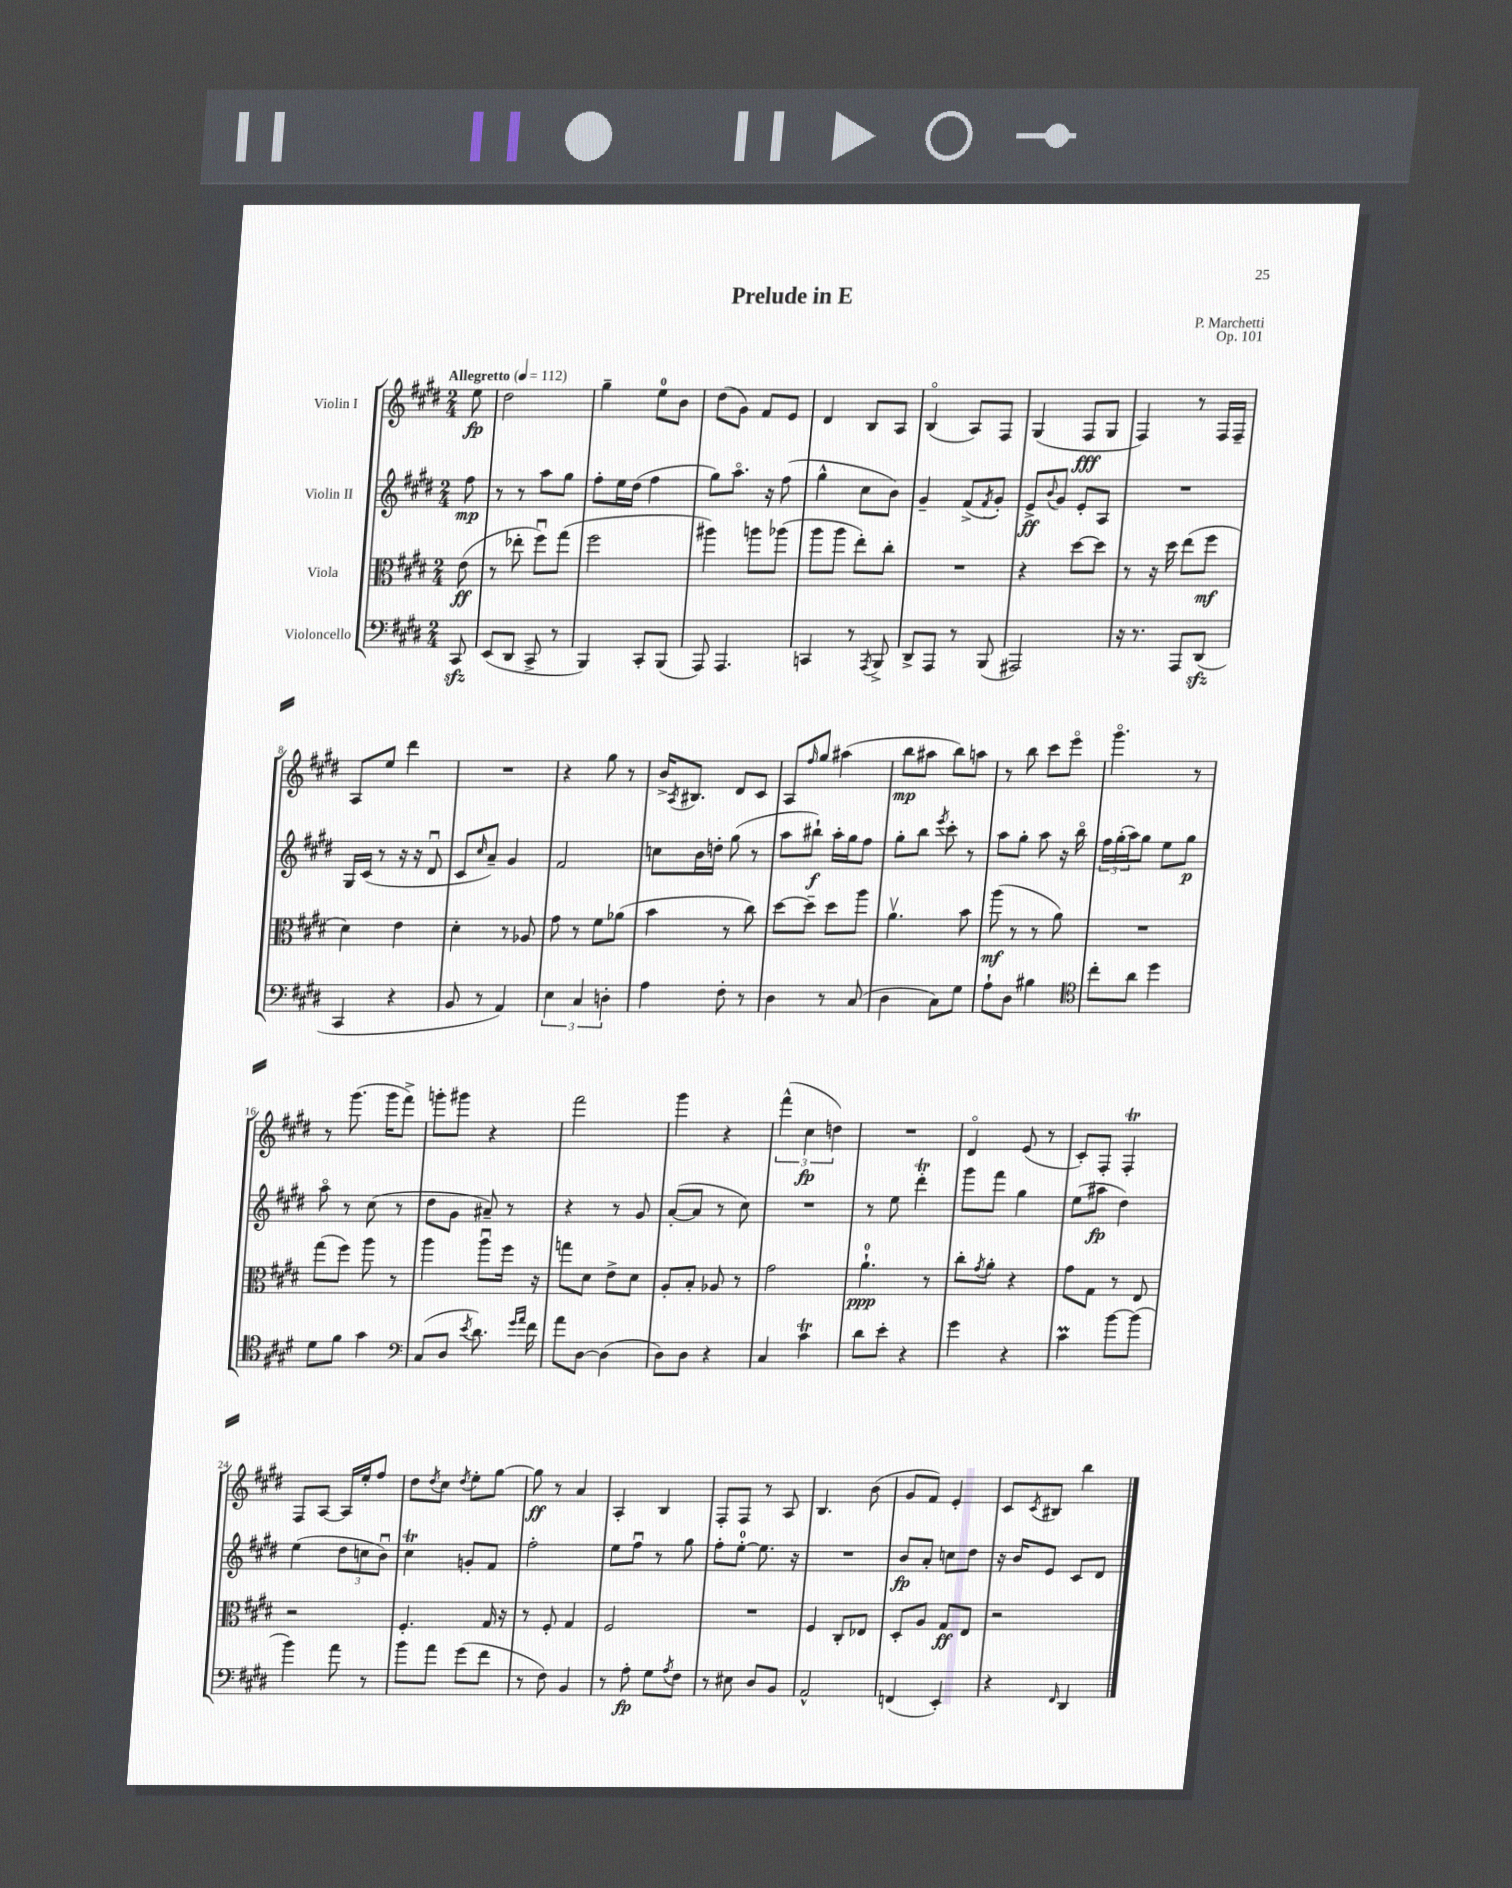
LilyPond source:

\header { title = "Prelude in E" composer = "P. Marchetti" opus = "Op. 101" }
<<
\new StaffGroup <<
\new Staff = "s0" \with { instrumentName = "Violin I" } {
    \clef treble \key e \major \numericTimeSignature \time 2/4 \partial 8 \tempo "Allegretto" 4 = 112
    e''8\fp |
    dis''2 |
    gis''4-- e''8-0 b'8 |
    dis''8( gis'8) fis'8 e'8 |
    dis'4 b8 a8 |
    b4\flageolet( a8) fis8 |
    gis4( fis8\fff gis8 |
    fis4) r8 fis16 fis16-- |
    a8 e''8 dis'''4 |
    R2 |
    r4 gis''8 r8 |
    b'16-> \acciaccatura { a8 } bis8. dis'8 cis'8 |
    a8 \grace { fis''16 } gis''8 ais''4( |
    b''8\mp ais''8 b''8) a''8 |
    r8 b''8 cis'''8 e'''8\flageolet |
    gis'''4.\flageolet r8 |
    r8 gis'''8.( gis'''16 fis'''8->) |
    g'''8-. gis'''8 r4 |
    fis'''2 |
    gis'''4 r4 |
    \tuplet 3/2 { fis'''4-^( cis''4\fp d''4) } |
    R2 |
    dis'4\flageolet e'8( r8 |
    cis'8-.) fis8-. fis4-.\trill |
    fis8 a8~ a16 e''16-. fis''8 |
    dis''8 \acciaccatura { dis''8 } cis''8 \acciaccatura { dis''8 } e''8-. gis''8~ |
    gis''8\ff r8 a'4 |
    a4-. b4 |
    fis8-. fis8 r8 a8 |
    b4. b'8( |
    gis'8 fis'8) e'4-. |
    cis'8 \acciaccatura { cis'8 } bis8 b''4 \bar "|." |
}
\new Staff = "s1" \with { instrumentName = "Violin II" } {
    \clef treble \key e \major \numericTimeSignature \time 2/4 \partial 8
    fis''8\mp |
    r8 r8 a''8 gis''8 |
    fis''8-. e''16 dis''16( fis''4 |
    gis''8) a''8.\flageolet r16 fis''8( |
    gis''4-^ cis''8 b'8) |
    gis'4-- fis'8->( \acciaccatura { fis'8 } gis'8-.) |
    e'8->\ff \appoggiatura { b'8 } gis'8 e'8-. a8 |
    R2 |
    gis16 cis'16( r8 r16 r16 dis'8\downbow |
    cis'8 \grace { cis''16 } a'8--) gis'4 |
    fis'2 |
    c''8 b'16 d''16-. gis''8( r8 |
    a''8 bis''8-!\f) a''16-. gis''16 fis''8 |
    gis''8-. b''8 \acciaccatura { e'''8 } cis'''8-. r8 |
    a''8 gis''8-. a''8 r16 b''16\flageolet |
    \tuplet 3/2 { fis''16 gis''16-.( a''16) } gis''8 e''8 gis''8\p |
    a''8\flageolet r8 cis''8( r8 |
    dis''8 gis'8 ais'8--) r8 |
    r4 r8 gis'8 |
    a'8~-.( a'8 r8 cis''8) |
    R2 |
    r8 e''8 dis'''4-.\trill |
    gis'''8 fis'''8 gis''4 |
    e''8( ais''8\fp dis''4) |
    e''4( \tuplet 3/2 { dis''8 c''8 b'8\downbow) } |
    cis''4\trill g'8-. fis'8 |
    fis''2-. |
    e''8 fis''8\downbow r8 gis''8 |
    fis''8-. e''8-0~-. e''8. r16 |
    R2 |
    b'8\fp a'8-. c''8 dis''8 |
    r16 b'16 e'8 cis'8 dis'8 \bar "|." |
}
\new Staff = "s2" \with { instrumentName = "Viola" } {
    \clef alto \key e \major \numericTimeSignature \time 2/4 \partial 8
    e'8\ff( |
    r8 ees''8-. fis''8\downbow) gis''8( |
    fis''2 |
    ais''4) a''8 aes''8( |
    a''8 a''8 e''8-.) cis''8-. |
    R2 |
    r4 dis''8~ dis''8 |
    r8 r16 dis''16 e''8( fis''8\mf |
    dis'4) e'4 |
    dis'4-. r8 aes8 |
    gis'8 r8 fis'8 aes'8( |
    b'4 r8 cis''8) |
    dis''8~ dis''8-- dis''8 a''8 |
    a'4.\upbow b'8 |
    a''8\mf( r8 r8 a'8) |
    R2 |
    gis''8( fis''8) a''8 r8 |
    a''4 a''8\downbow fis''16 r16 |
    g''8 dis'8 e'8-> dis'8 |
    a8-. b8-. aes8 r8 |
    gis'2 |
    a'4.-0-!\ppp r8 |
    cis''8-. \acciaccatura { gis'8 } a'8-. r4 |
    gis'8 gis8 r8 e8 |
    r2 |
    fis4.-. gis16 r16 |
    r8 fis8-. gis4 |
    fis2 |
    R2 |
    fis4 cis8-. ees8 |
    dis8-. a8 gis8\ff e8 |
    r2 \bar "|." |
}
\new Staff = "s3" \with { instrumentName = "Violoncello" } {
    \clef bass \key e \major \numericTimeSignature \time 2/4 \partial 8
    cis,8\sfz |
    e,8( dis,8 cis,8-> r8 |
    b,,4) cis,8-. b,,8( |
    a,,8) a,,4. |
    c,4 r8 \acciaccatura { a,,8 } b,,8-> |
    dis,8-> a,,8 r8 b,,8( |
    ais,,2) |
    r16 r8. a,,8 dis,8\sfz( |
    cis,4 r4 |
    b,8 r8 a,4) |
    \tuplet 3/2 { e4 cis4 d4-. } |
    a4 fis8-. r8 |
    dis4 r8 cis8( |
    dis4 cis8) gis8 |
    a8-! dis8 bis4 |
    \clef tenor cis''8-. a'8 dis''4 |
    dis'8 fis'8 gis'4 |
    \clef bass cis8( dis8 \acciaccatura { e'8 } dis'8.) \grace { gis'16 a'16 } fis'16 |
    a'8 dis8~ dis4( |
    dis8) dis8 r4 |
    cis4 cis'4\trill |
    dis'8 e'8-. r4 |
    gis'4 r4 |
    cis'4\prall b'8~ b'8( |
    b'4) a'8 r8 |
    b'8 a'8 gis'8( fis'8 |
    r8 fis8) b,4 |
    r8 a8-.\fp gis8 \acciaccatura { a8 } fis8 |
    r8 eis8 dis8 b,8 |
    a,2-^ |
    f,4( e,4-.) |
    r4 \grace { fis,16 } dis,4 \bar "|." |
}
>>
>>
